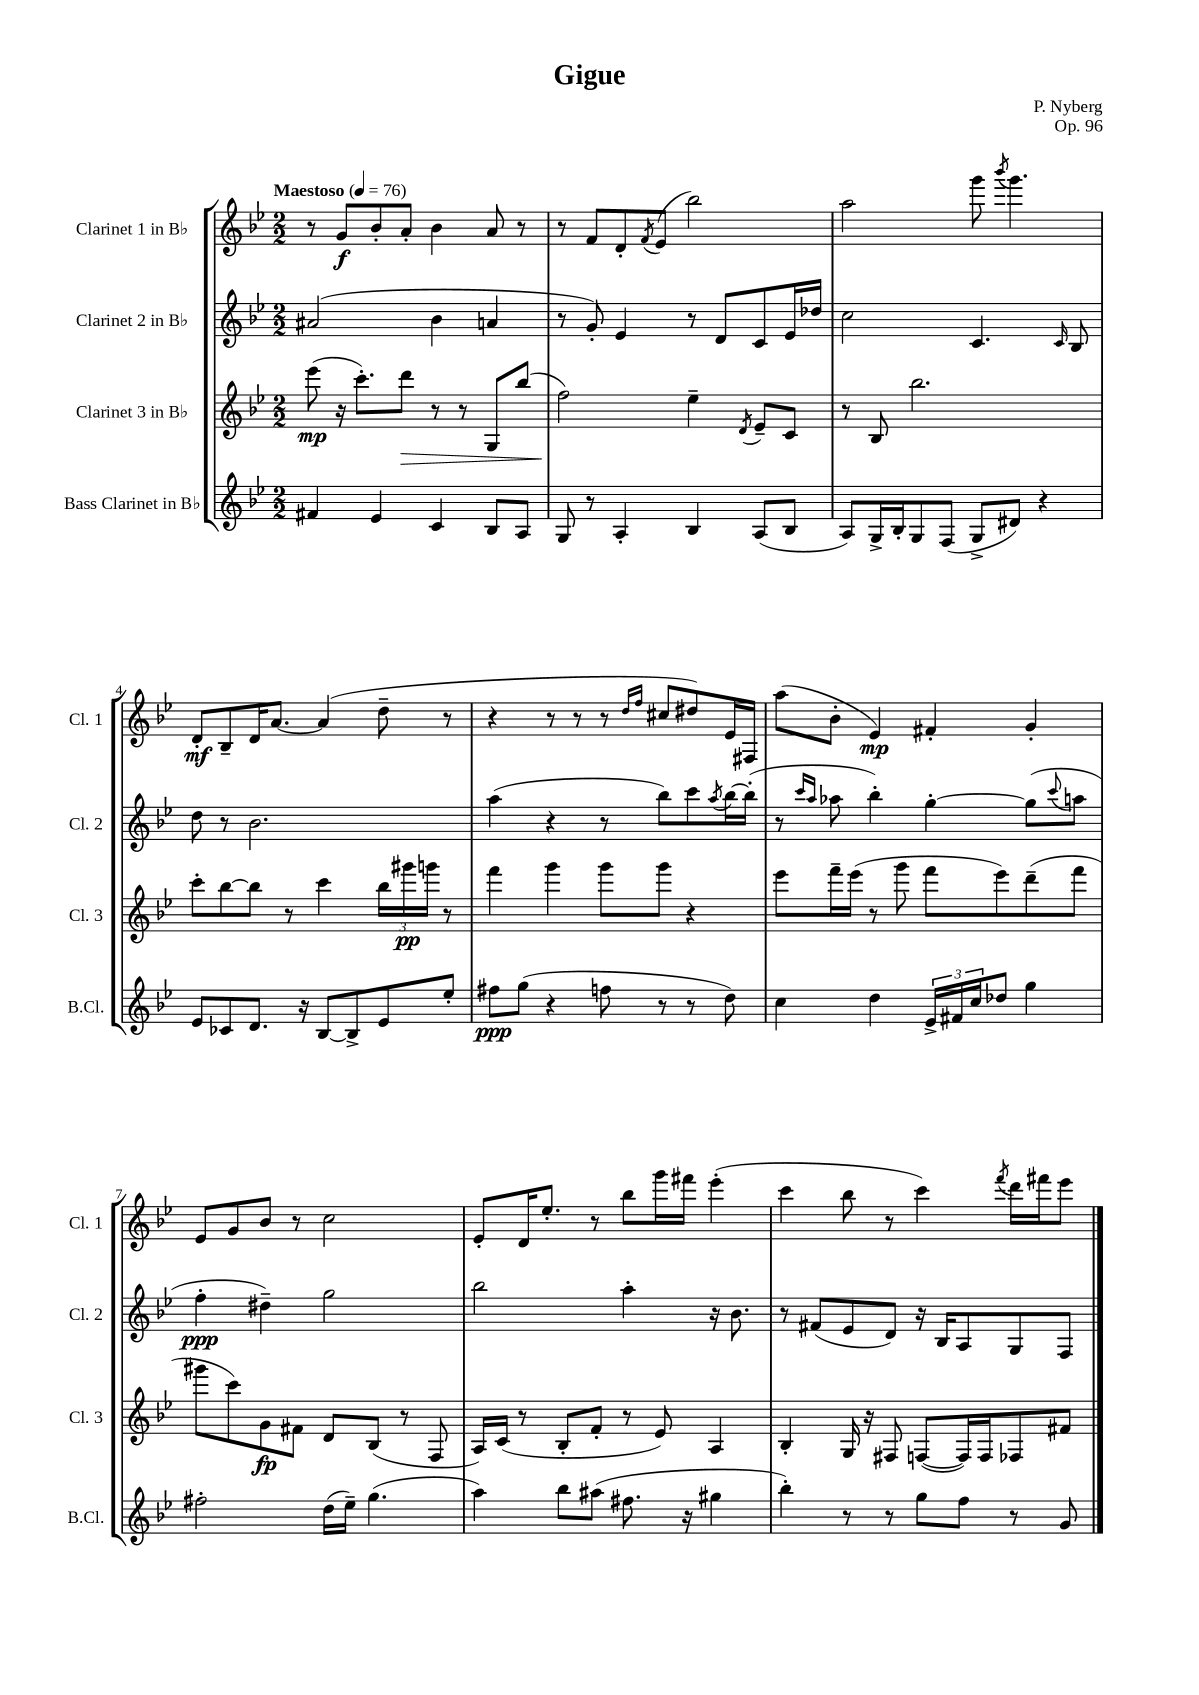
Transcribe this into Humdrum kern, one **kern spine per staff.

**kern	**dynam	**kern	**dynam	**kern	**dynam	**kern	**dynam
*part4	*part4	*part3	*part3	*part2	*part2	*part1	*part1
*staff4	*staff4	*staff3	*staff3	*staff2	*staff2	*staff1	*staff1
*I"Bass Clarinet in B♭	*	*I"Clarinet 3 in B♭	*	*I"Clarinet 2 in B♭	*	*I"Clarinet 1 in B♭	*
*I'B.Cl.	*	*I'Cl. 3	*	*I'Cl. 2	*	*I'Cl. 1	*
*clefG2	*	*clefG2	*	*clefG2	*	*clefG2	*
*k[b-e-]	*	*k[b-e-]	*	*k[b-e-]	*	*k[b-e-]	*
*M2/2	*	*M2/2	*	*M2/2	*	*M2/2	*
*MM76	*	*MM76	*	*MM76	*	*MM76	*
=1	=1	=1	=1	=1	=1	=1	=1
!	!	!	!	!	!	!LO:TX:a:B:t=Maestoso	!
4f#X/	.	(8eee-\	mp	(2a#X/	.	8r	.
.	.	16r	.	.	.	8g/L	f
.	.	8.ccc'\L)	.	.	.	.	.
4e-/	.	.	.	.	.	8b-'/	.
!	!	!	!LO:HP:b	!	!	!	!
.	.	8ddd\J	>	.	.	8a'/J	.
4c/	.	8r	.	4b-\	.	4b-\	.
.	.	8r	.	.	.	.	.
8B-/L	.	8G/L	.	4an/	.	8a/	.
8A/J	.	(8bb-/J	.	.	.	8r	.
=2	=2	=2	=2	=2	=2	=2	=2
8G/	.	2ff\)	.	8r	.	8r	.
8r	.	.	.	8g'/)	.	8f/L	.
4A'/	.	.	.	4e-/	.	8d'/	.
.	.	.	.	.	.	8qf/	.
.	.	.	.	.	.	(8e-/J	.
4B-/	.	4ee-~\	]	8r	.	2bb-\)	.
.	.	.	.	8d/L	.	.	.
.	.	8qd/	.	.	.	.	.
(8A/L	.	8e-~/L	.	8c/	.	.	.
8B-/J	.	8c/J	.	16e-/L	.	.	.
.	.	.	.	16dd-X/JJ	.	.	.
=3	=3	=3	=3	=3	=3	=3	=3
8A/L)	.	8r	.	2cc\	.	2aa\	.
16G^/L	.	8B-/	.	.	.	.	.
16B-'/J	.	.	.	.	.	.	.
8G/	.	2.bb-\	.	.	.	.	.
(8F/J	.	.	.	.	.	.	.
8G^/L	.	.	.	4.c/	.	8ggg\	.
.	.	.	.	.	.	8qbbb-/	.
8d#X/J)	.	.	.	.	.	4.ggg\	.
4r	.	.	.	.	.	.	.
.	.	.	.	16qqc/	.	.	.
.	.	.	.	8B-/	.	.	.
!!LO:LB:g=z
=4	=4	=4	=4	=4	=4	=4	=4
8e-/L	.	8ccc'\L	.	8dd\	.	8d'/L	mf
8c-X/	.	[8bb-\	.	8r	.	8B-~/	.
8.d/J	.	8bb-\J]	.	2.b-\	.	16d/K	.
.	.	.	.	.	.	[8.a/J	.
.	.	8r	.	.	.	.	.
16r	.	.	.	.	.	.	.
[8B-/L	.	4ccc\	.	.	.	(4a/]	.
8B-^/]	.	.	.	.	.	.	.
8e-/	.	24bb-\LL	.	.	.	8dd~\	.
.	.	24ggg#X\	pp	.	.	.	.
.	.	24gggn\JJ	.	.	.	.	.
8ee-'/J	.	8r	.	.	.	8r	.
=5	=5	=5	=5	=5	=5	=5	=5
8ff#X\L	ppp	4fff\	.	(4aa\	.	4r	.
(8gg\J	.	.	.	.	.	.	.
4r	.	4ggg\	.	4r	.	8r	.
.	.	.	.	.	.	8r	.
8ffn\	.	8ggg\L	.	8r	.	8r	.
.	.	.	.	.	.	16qqdd/LL	.
.	.	.	.	.	.	16qqff/JJ	.
8r	.	8ggg\J	.	8bb-\L)	.	8cc#X/L	.
8r	.	4r	.	8ccc\	.	8dd#X/)	.
.	.	.	.	8qaa/	.	.	.
8dd\)	.	.	.	[16bb-\L	.	16e-/L	.
.	.	.	.	(16bb-'\JJ]	.	16F#X/JJ	.
=6	=6	=6	=6	=6	=6	=6	=6
4cc\	.	8eee-\L	.	8r	.	(8aa\L	.
.	.	.	.	16qqccc/LL	.	.	.
.	.	.	.	16qqaa/JJ	.	.	.
.	.	16fff~\L	.	8aa-X\	.	8b-'\J	.
.	.	(16eee-\JJ	.	.	.	.	.
4dd\	.	8r	.	4bb-'\)	.	4e-/)	mp
.	.	8ggg\	.	.	.	.	.
24e-^/LL	.	8fff\L	.	[4gg'\	.	4f#X'/	.
24f#X/	.	.	.	.	.	.	.
24cc/J	.	.	.	.	.	.	.
8dd-X/J	.	8eee-\)	.	.	.	.	.
4gg\	.	(8ddd~\	.	(8gg\L]	.	4g'/	.
.	.	.	.	8qqccc/	.	.	.
.	.	8fff\J	.	8aan\J	.	.	.
!!LO:LB:g=z
=7	=7	=7	=7	=7	=7	=7	=7
2ff#X'\	.	8ggg#X\L	.	4ff'\	ppp	8e-/L	.
.	.	8ccc\)	.	.	.	8g/	.
.	.	8g\	fp	4dd#X~\)	.	8b-/J	.
.	.	8f#X\J	.	.	.	8r	.
(16dd\LL	.	8d/L	.	2gg\	.	2cc\	.
16ee-~\JJ)	.	.	.	.	.	.	.
(4.gg\	.	(8B-/J	.	.	.	.	.
.	.	8r	.	.	.	.	.
.	.	8F/	.	.	.	.	.
=8	=8	=8	=8	=8	=8	=8	=8
4aa\)	.	16A/LL)	.	2bb-\	.	8e-'/L	.
.	.	(16c/JJ	.	.	.	.	.
.	.	8r	.	.	.	16d/K	.
.	.	.	.	.	.	8.ee-'/J	.
8bb-\L	.	8B-'/L	.	.	.	.	.
(8aa#X\J	.	8f'/J	.	.	.	8r	.
8.ff#X\	.	8r	.	4aa'\	.	8bb-\L	.
.	.	8e-/)	.	.	.	16ggg\L	.
16r	.	.	.	.	.	16fff#X\JJ	.
4gg#X\	.	4A/	.	16r	.	(4eee-'\	.
.	.	.	.	8.b-\	.	.	.
=9	=9	=9	=9	=9	=9	=9	=9
4bb-'\)	.	4B-'/	.	8r	.	4ccc\	.
.	.	.	.	(8f#X/L	.	.	.
8r	.	16G/	.	8e-/	.	8bb-\	.
.	.	16r	.	.	.	.	.
8r	.	8F#X/	.	8d/J)	.	8r	.
8gg\L	.	([8Fn/L	.	16r	.	4ccc\)	.
.	.	.	.	16B-/KL	.	.	.
8ff\J	.	16F/L])	.	8A/	.	.	.
.	.	16F/J	.	.	.	.	.
.	.	.	.	.	.	8qfff/	.
8r	.	8F-X/	.	8G/	.	16ddd\LL	.
.	.	.	.	.	.	16fff#X\J	.
8g/	.	8f#X/J	.	8F/J	.	8eee-\J	.
==	==	==	==	==	==	==	==
*-	*-	*-	*-	*-	*-	*-	*-
